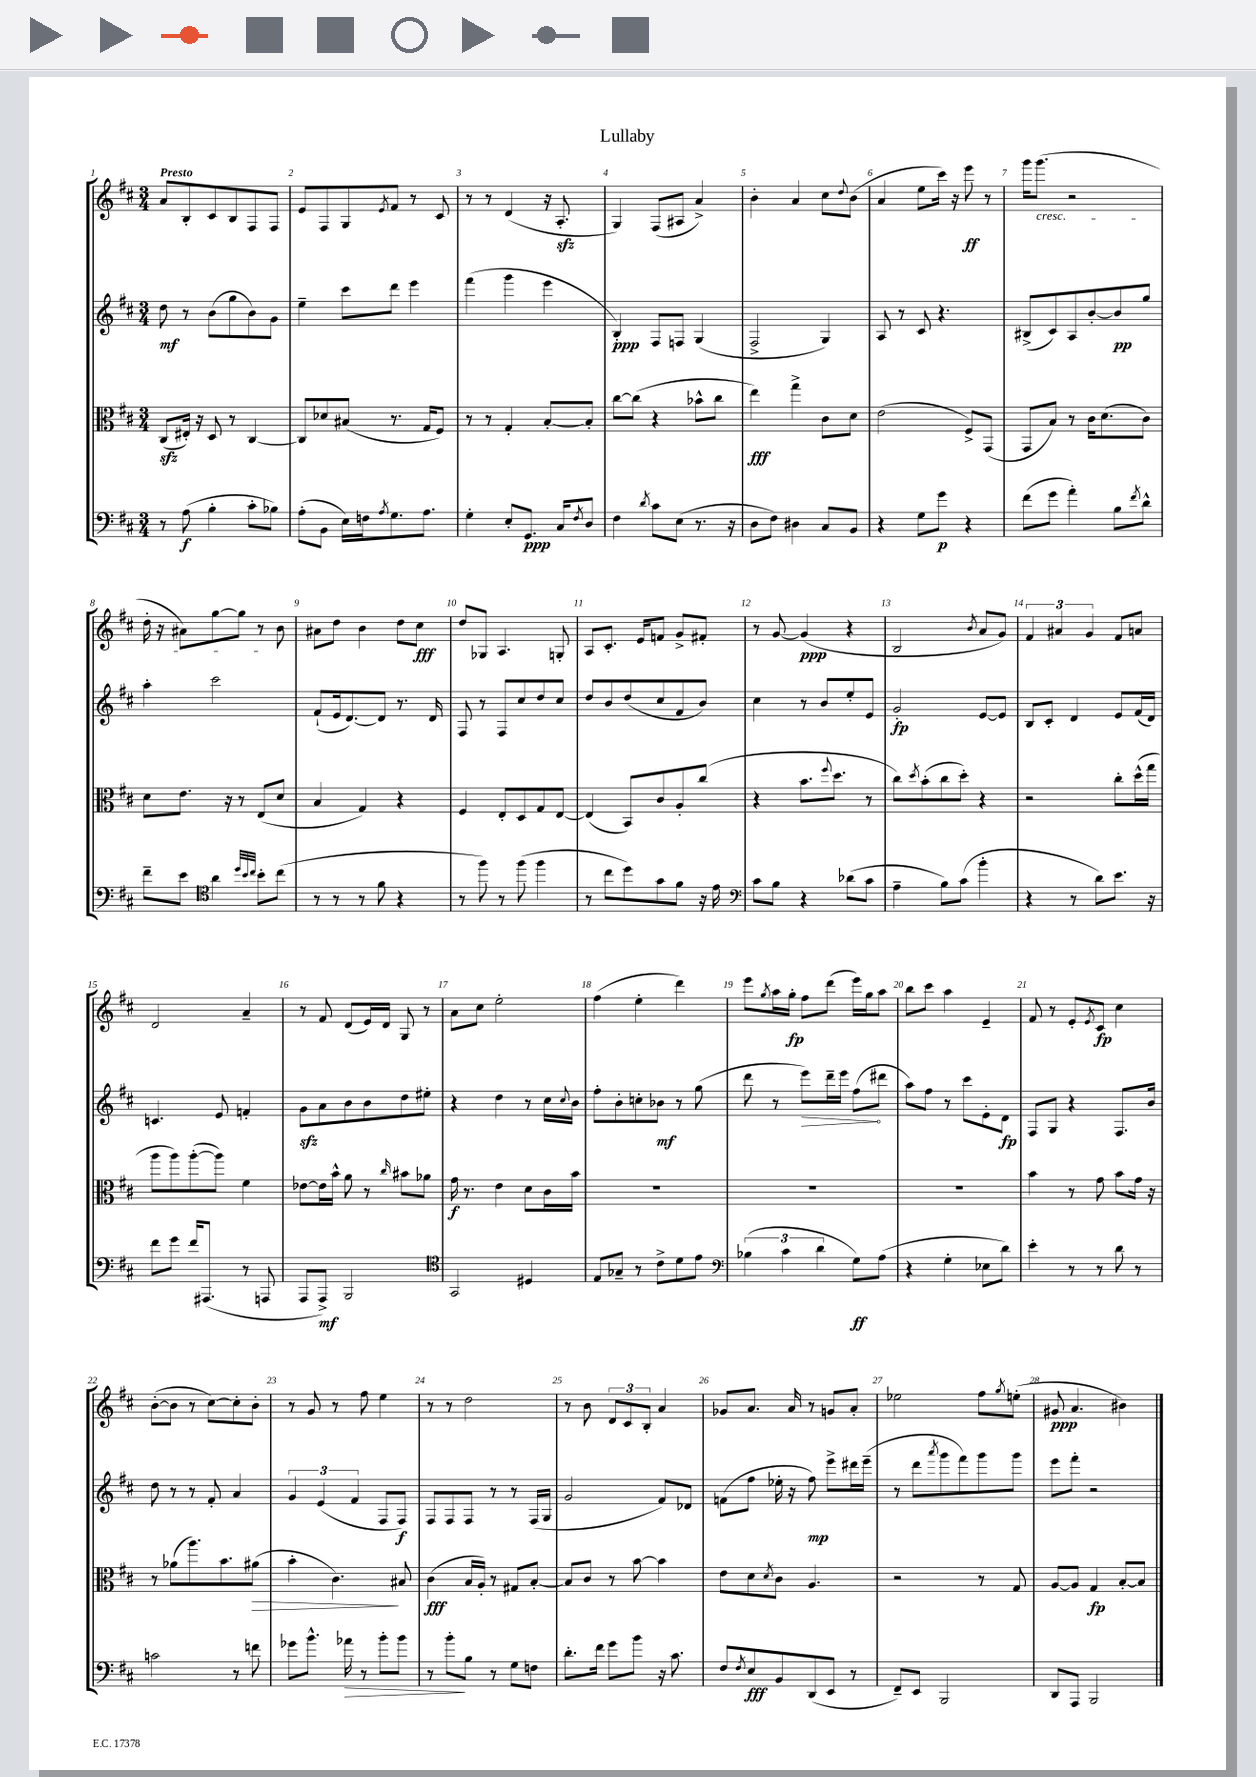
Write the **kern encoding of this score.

**kern	**dynam	**kern	**dynam	**kern	**dynam	**kern	**dynam
*part4	*part4	*part3	*part3	*part2	*part2	*part1	*part1
*staff4	*staff4	*staff3	*staff3	*staff2	*staff2	*staff1	*staff1
*clefF4	*	*clefC3	*	*clefG2	*	*clefG2	*
*k[f#c#]	*	*k[f#c#]	*	*k[f#c#]	*	*k[f#c#]	*
*M3/4	*	*M3/4	*	*M3/4	*	*M3/4	*
=1	=1	=1	=1	=1	=1	=1	=1
!	!	!	!	!	!	!LO:TX:a:B:t=Presto	!
8r	.	(8C#zz/L	.	8dd\	mf	8a/L	.
(8A\	f	16E#X'/Jk)	.	8r	.	8B'/	.
.	.	16r	.	.	.	.	.
4B'\	.	8D/	.	(8b\L	.	8c#/	.
.	.	8r	.	8gg\	.	8B/	.
8c#'\L	.	[4C#/	.	8b\)	.	8F#/	.
8B-X\J)	.	.	.	8g\J	.	8F#/J	.
=2	=2	=2	=2	=2	=2	=2	=2
(8A'\L	.	8C#/L]	.	4ee~\	.	8e/L	.
8BB\J	.	8d-X/	.	.	.	8F#/	.
16E\LL)	.	(8B#X/J	.	8ccc#\L	.	8G/	.
16Fn\J	.	.	.	.	.	.	.
8qA/	.	.	.	.	.	8qe/	.
8.G\	.	8.r	.	8ddd\J	.	8f#/J	.
.	.	.	.	4eee\	.	8r	.
8.A\J	.	16G/KL	.	.	.	.	.
.	.	8F#/J)	.	.	.	8c#/	.
=3	=3	=3	=3	=3	=3	=3	=3
4G'\	.	8r	.	(4fff#\	.	8r	.
.	.	8r	.	.	.	8r	.
8E'/L	.	4G'/	.	4ggg\	.	(4d/	.
8.GG/J	ppp	.	.	.	.	.	.
.	.	[8B'/L	.	4eee\	.	16r	.
16C#/KL	.	.	.	.	.	8.Azz'/	.
8qF#/	.	.	.	.	.	.	.
8D/J	.	8B'/J]	.	.	.	.	.
=4	=4	=4	=4	=4	=4	=4	=4
4F#\	.	[8cc#\L	.	4B'/)	ppp	4G/)	.
.	.	(8cc#\J]	.	.	.	.	.
8qd/	.	.	.	.	.	.	.
8c#\L	.	4r	.	8F#/L	.	(8F#/L	.
(8E\J	.	.	.	8Fn/J	.	8A#X/J	.
8.r	.	8b-X^^\L	.	(4G/	.	4a^/)	.
.	.	8cc#\J	.	.	.	.	.
16r	.	.	.	.	.	.	.
=5	=5	=5	=5	=5	=5	=5	=5
8D\L	.	4ee\)	fff	2F#^/	.	4b'\	.
8F#\J)	.	.	.	.	.	.	.
4D#X\	.	4gg^\	.	.	.	4a/	.
8C#/L	.	8c#\L	.	4G/)	.	8cc#\L	.
.	.	.	.	.	.	8qqdd/	.
8BB/J	.	8d\J	.	.	.	(8b\J	.
=6	=6	=6	=6	=6	=6	=6	=6
4r	.	(2e\	.	8A/	.	4a/	.
.	.	.	.	8r	.	.	.
8G\L	.	.	.	8c#/	.	8ee\L	.
8g\J	p	.	.	4.r	.	16ccc#\Jk)	.
.	.	.	.	.	.	16r	.
4r	.	8F#^/L)	.	.	.	8eee\	ff
.	.	(8GG/J	.	.	.	8r	.
=7	=7	=7	=7	=7	=7	=7	=7
(8f#\L	.	8GG/L	.	(8B#X^/L	.	16ggg\KL	.
!	!	!	!	!	!	!LO:TX:b:i:t=cresc.	!
.	.	.	.	.	.	(8.ggg\J	.
8g\J	.	8B/J)	.	8c#/)	.	.	.
4a'\)	.	8r	.	8A/	.	2r	.
.	.	16c#\KL	.	[8b'/	.	.	.
.	.	(8.d\	.	.	.	.	.
8B\L	.	.	.	8b/]	pp	.	.
8qf#/	.	.	.	.	.	.	.
8d^^\J	.	8c#\J)	.	8gg/J	.	.	.
!!LO:LB:g=z
=8	=8	=8	=8	=8	=8	=8	=8
8f#~\L	.	8d\L	.	4aa'\	.	16dd'\	.
.	.	.	.	.	.	16r	.
8e\J	.	8.e\J	.	.	.	8a#X\L)	.
*clefC4	*	*	*	*	*	*	*
4a\	.	.	.	2ccc#\	.	[8gg\	.
.	.	16r	.	.	.	.	.
.	.	8r	.	.	.	8gg\J]	.
32qqdd/LLL	.	.	.	.	.	.	.
32qqb/	.	.	.	.	.	.	.
32qqcc#/JJJ	.	.	.	.	.	.	.
8b'\L	.	(8E/L	.	.	.	8r	.
(8cc#\J	.	8d/J	.	.	.	8b\	.
=9	=9	=9	=9	=9	=9	=9	=9
8r	.	4B/	.	(8f#`/L	.	8a#X\L	.
8r	.	.	.	16e/k	.	8dd\J	.
.	.	.	.	[8.d/)	.	.	.
8r	.	4G/)	.	.	.	4b\	.
8f#\	.	.	.	8d/J]	.	.	.
4r	.	4r	.	8.r	.	8dd\L	.
.	.	.	.	.	.	8cc#\J	fff
.	.	.	.	16d/	.	.	.
=10	=10	=10	=10	=10	=10	=10	=10
8r	.	4F#/	.	8F#/	.	8dd/L	.
8ff#\)	.	.	.	8r	.	8G-X/J	.
8r	.	8E'/L	.	8F#/L	.	4.A/	.
(8ff#\	.	8D/	.	8cc#/	.	.	.
4ff#\	.	8G/	.	8dd/	.	.	.
.	.	[8E/J	.	8cc#/J	.	8Gn'/	.
=11	=11	=11	=11	=11	=11	=11	=11
8r	.	(4E/]	.	8dd/L	.	8A/L	.
8cc#\L	.	.	.	8b/	.	8.c#'/J	.
8dd\)	.	8BB/L)	.	(8dd/	.	.	.
.	.	.	.	.	.	16e/KL	.
8g\	.	8c#/	.	8cc#/	.	8fn/J	.
8f#\J	.	8A'/	.	8f#/	.	8g^/L	.
16r	.	(8cc#/J	.	8b/J)	.	8f#X'/J	.
16e\	.	.	.	.	.	.	.
=12	=12	=12	=12	=12	=12	=12	=12
*clefF4	*	*	*	*	*	*	*
8c#\L	.	4r	.	4cc#\	.	8r	.
8B\J	.	.	.	.	.	[8g/	.
4r	.	8.b\L	.	8r	.	(4g/]	ppp
.	.	.	.	8b/L	.	.	.
.	.	8qqff#/	.	.	.	.	.
.	.	8.dd\J	.	.	.	.	.
(8d-X\L	.	.	.	8ee'/	.	4r	.
8c#\J	.	8r	.	8e/J	.	.	.
=13	=13	=13	=13	=13	=13	=13	=13
4A~\	.	8cc#\L)	.	2g'/	fp	2B/	.
.	.	8qdd/	.	.	.	.	.
.	.	(8b'\	.	.	.	.	.
8B\L)	.	8cc#\	.	.	.	.	.
(8c#\J	.	8dd'\J)	.	.	.	.	.
.	.	.	.	.	.	8qb/	.
4b'\	.	4r	.	[8e/L	.	8a/L	.
.	.	.	.	8e/J]	.	8g/J)	.
=14	=14	=14	=14	=14	=14	=14	=14
4r	.	2r	.	8B/L	.	6f#/	.
.	.	.	.	8c#'/J	.	.	.
.	.	.	.	.	.	6a#X/	.
8r	.	.	.	4d/	.	.	.
.	.	.	.	.	.	6g/	.
8d\L)	.	.	.	.	.	.	.
8.e\J	.	8cc#'\L	.	8e/L	.	8f#/L	.
.	.	(16dd^^\L	.	(16f#/L	.	8an/J	.
16r	.	16gg\JJ	.	16d/JJ)	.	.	.
!!LO:LB:g=z
=15	=15	=15	=15	=15	=15	=15	=15
8f#\L	.	8aa\L	.	4.cn/	.	2d/	.
8g\J	.	8aa\)	.	.	.	.	.
16f#/KL	.	([8aa'\	.	.	.	.	.
(8.AAA#X/J	.	.	.	.	.	.	.
.	.	8aa\J])	.	8e/	.	.	.
8r	.	4f#\	.	4fn'/	.	4a~/	.
8AAAn/	.	.	.	.	.	.	.
=16	=16	=16	=16	=16	=16	=16	=16
8AAA/L	.	[8e-X\L	.	8gzz\L	.	8r	.
8AAA^/J)	mf	16e-\L]	.	8a\	.	8f#/	.
.	.	16b^^\JJ	.	.	.	.	.
2BBB/	.	8a\	.	8b\	.	(8d/L	.
.	.	8r	.	8b\	.	16e/L)	.
.	.	.	.	.	.	16d/JJ	.
.	.	16qqcc#/	.	.	.	.	.
.	.	8b#X\L	.	8dd\	.	8G/	.
.	.	8a-X\J	.	8ee#X'\J	.	8r	.
=17	=17	=17	=17	=17	=17	=17	=17
*clefC4	*	*	*	*	*	*	*
2GG/	.	16g\	f	4r	.	8a\L	.
.	.	8.r	.	.	.	.	.
.	.	.	.	.	.	8cc#\J	.
.	.	4e\	.	4dd\	.	2ee'\	.
4D#X/	.	8d\L	.	8r	.	.	.
.	.	16c#\L	.	16cc#\LL	.	.	.
.	.	.	.	8qqcc#/	.	.	.
.	.	16b\JJ	.	16b\JJ	.	.	.
=18	=18	=18	=18	=18	=18	=18	=18
8E/L	.	2.r	.	8ff#'\L	.	(4ff#\	.
8G-X~/J	.	.	.	8b'\	.	.	.
8r	.	.	.	8ccn'\	.	4ee'\	.
8c#^\L	.	.	.	8b-X\J	mf	.	.
8d\	.	.	.	8r	.	4ddd\)	.
8e\J	.	.	.	(8gg\	.	.	.
=19	=19	=19	=19	=19	=19	=19	=19
*clefF4	*	*	*	*	*	*	*
(6B-X\	.	2.r	.	8ddd\	.	8eee\L	.
.	.	.	.	.	.	8qgg/	.
.	.	.	.	8r	.	16aa\L	.
6c#\	.	.	.	.	.	.	.
.	.	.	.	.	.	16gg'\JJ	fp
!	!	!	!	!	!LO:HP:b	!	!
.	.	.	.	8eee\L)	>	8ff#\L	.
6d\	.	.	.	.	.	.	.
.	.	.	.	16ddd~\L	.	(8ddd\J	.
.	.	.	.	16eee\JJ	.	.	.
8G\L)	ff	.	.	(8ff#\L	.	16eee\LL)	.
.	.	.	.	.	.	16gg\J	.
(8A\J	.	.	.	8ddd#X\J	]	8aa\J	.
=20	=20	=20	=20	=20	=20	=20	=20
4r	.	2.r	.	8aa\L)	.	8bb\L	.
.	.	.	.	8ff#\J	.	8ccc#\J	.
4G'\	.	.	.	8r	.	4aa\	.
.	.	.	.	8ccc#\L	.	.	.
8E-X\L	.	.	.	8e'\	.	4e~/	.
8d\J)	.	.	.	8d\J	fp	.	.
=21	=21	=21	=21	=21	=21	=21	=21
4e'\	.	4b\	.	8F#/L	.	8f#/	.
.	.	.	.	8G/J	.	8r	.
8r	.	8r	.	4r	.	8e'/L	.
.	.	.	.	.	.	8qe/	.
8r	.	8g\	.	.	.	8c#/J	fp
8d\	.	8b\L	.	8.F#/L	.	4cc#\	.
8r	.	16g\Jk	.	.	.	.	.
.	.	16r	.	16b/Jk	.	.	.
!!LO:LB:g=z
=22	=22	=22	=22	=22	=22	=22	=22
2cn\	.	8r	.	8dd\	.	([8b'\L	.
.	.	(8a-X\L	.	8r	.	8b\J]	.
.	.	8.aa\)	.	8r	.	8r	.
.	.	.	.	8f#'/	.	[8cc#\L)	.
.	.	8.b\	.	.	.	.	.
8r	.	.	.	4a/	.	8cc#'\]	.
!	!	!	!LO:HP:b	!	!	!	!
8fn\	.	(8a#X\J	>	.	.	8b'\J	.
=23	=23	=23	=23	=23	=23	=23	=23
8g-X\L	.	4b'\	.	6g/	.	8r	.
8.b^^\J	.	.	.	.	.	8g/	.
.	.	.	.	(6e/	.	.	.
.	.	4.c#\)	.	.	.	8r	.
!	!LO:HP:b	!	!	!	!	!	!
16a-X\	>	.	.	.	.	.	.
.	.	.	.	6f#/	.	.	.
8r	.	.	.	.	.	8ff#\	.
8b'\L	.	.	.	8F#/L	.	4ee\	.
8b\J	.	8B#X/	]	8F#/J)	f	.	.
=24	=24	=24	=24	=24	=24	=24	=24
8r	.	(4c#\	fff	8F#/L	.	8r	.
8b'\L	.	.	.	8F#/	.	8r	.
8B\J	]	16B/LL	.	8F#/J	.	2dd\	.
.	.	16A'/JJ)	.	.	.	.	.
8r	.	8r	.	8r	.	.	.
8G\L	.	8G#X/L	.	8r	.	.	.
8Fn\J	.	[8B'/J	.	(16F#/LL	.	.	.
.	.	.	.	16G/JJ	.	.	.
=25	=25	=25	=25	=25	=25	=25	=25
8.d'\L	.	8B/L]	.	2g/	.	8r	.
.	.	8c#/J	.	.	.	8b\	.
16f#\Jk	.	.	.	.	.	.	.
8g\L	.	8r	.	.	.	12d/L	.
.	.	.	.	.	.	12c#/	.
8b\J	.	[8b\	.	.	.	.	.
.	.	.	.	.	.	12B'/J	.
16r	.	4b\]	.	8f#/L)	.	4a/	.
8.c#\	.	.	.	.	.	.	.
.	.	.	.	8d-X/J	.	.	.
=26	=26	=26	=26	=26	=26	=26	=26
8F#/L	.	8e\L	.	(8fn\L	.	8g-X/L	.
8qF#/	.	.	.	.	.	.	.
8E/	fff	8d\	.	8ff#\J	.	8.a/J	.
.	.	8qd/	.	.	.	.	.
8BB/	.	8c#\J	.	16ee-X'\	.	.	.
.	.	.	.	16r	.	16a/	.
(8DD/	.	4.A/	.	8ff#\)	mp	8r	.
8EE/J	.	.	.	8eee^\L	.	8gn/L	.
8r	.	.	.	16ddd#X\L	.	8a'/J	.
.	.	.	.	(16eee~\JJ	.	.	.
=27	=27	=27	=27	=27	=27	=27	=27
8FF#~/L)	.	2r	.	8r	.	2ee-X\	.
8EE/J	.	.	.	8ddd\L	.	.	.
.	.	.	.	8qaaa/	.	.	.
2BBB/	.	.	.	8ggg\	.	.	.
.	.	.	.	8fff#\)	.	.	.
.	.	8r	.	8ggg\	.	8ff#\L	.
.	.	.	.	.	.	8qgg/	.
.	.	8G/	.	8ggg\J	.	(8een'\J	.
=28	=28	=28	=28	=28	=28	=28	=28
8DD/L	.	[8A/L	.	8eee\L	.	8g#X/	ppp
8AAA/J	.	8A/J]	.	8fff#'\J	.	4.a/	.
2BBB/	.	4G/	fp	2r	.	.	.
.	.	[8B'/L	.	.	.	4b#X\)	.
.	.	8B/J]	.	.	.	.	.
==	==	==	==	==	==	==	==
*-	*-	*-	*-	*-	*-	*-	*-
